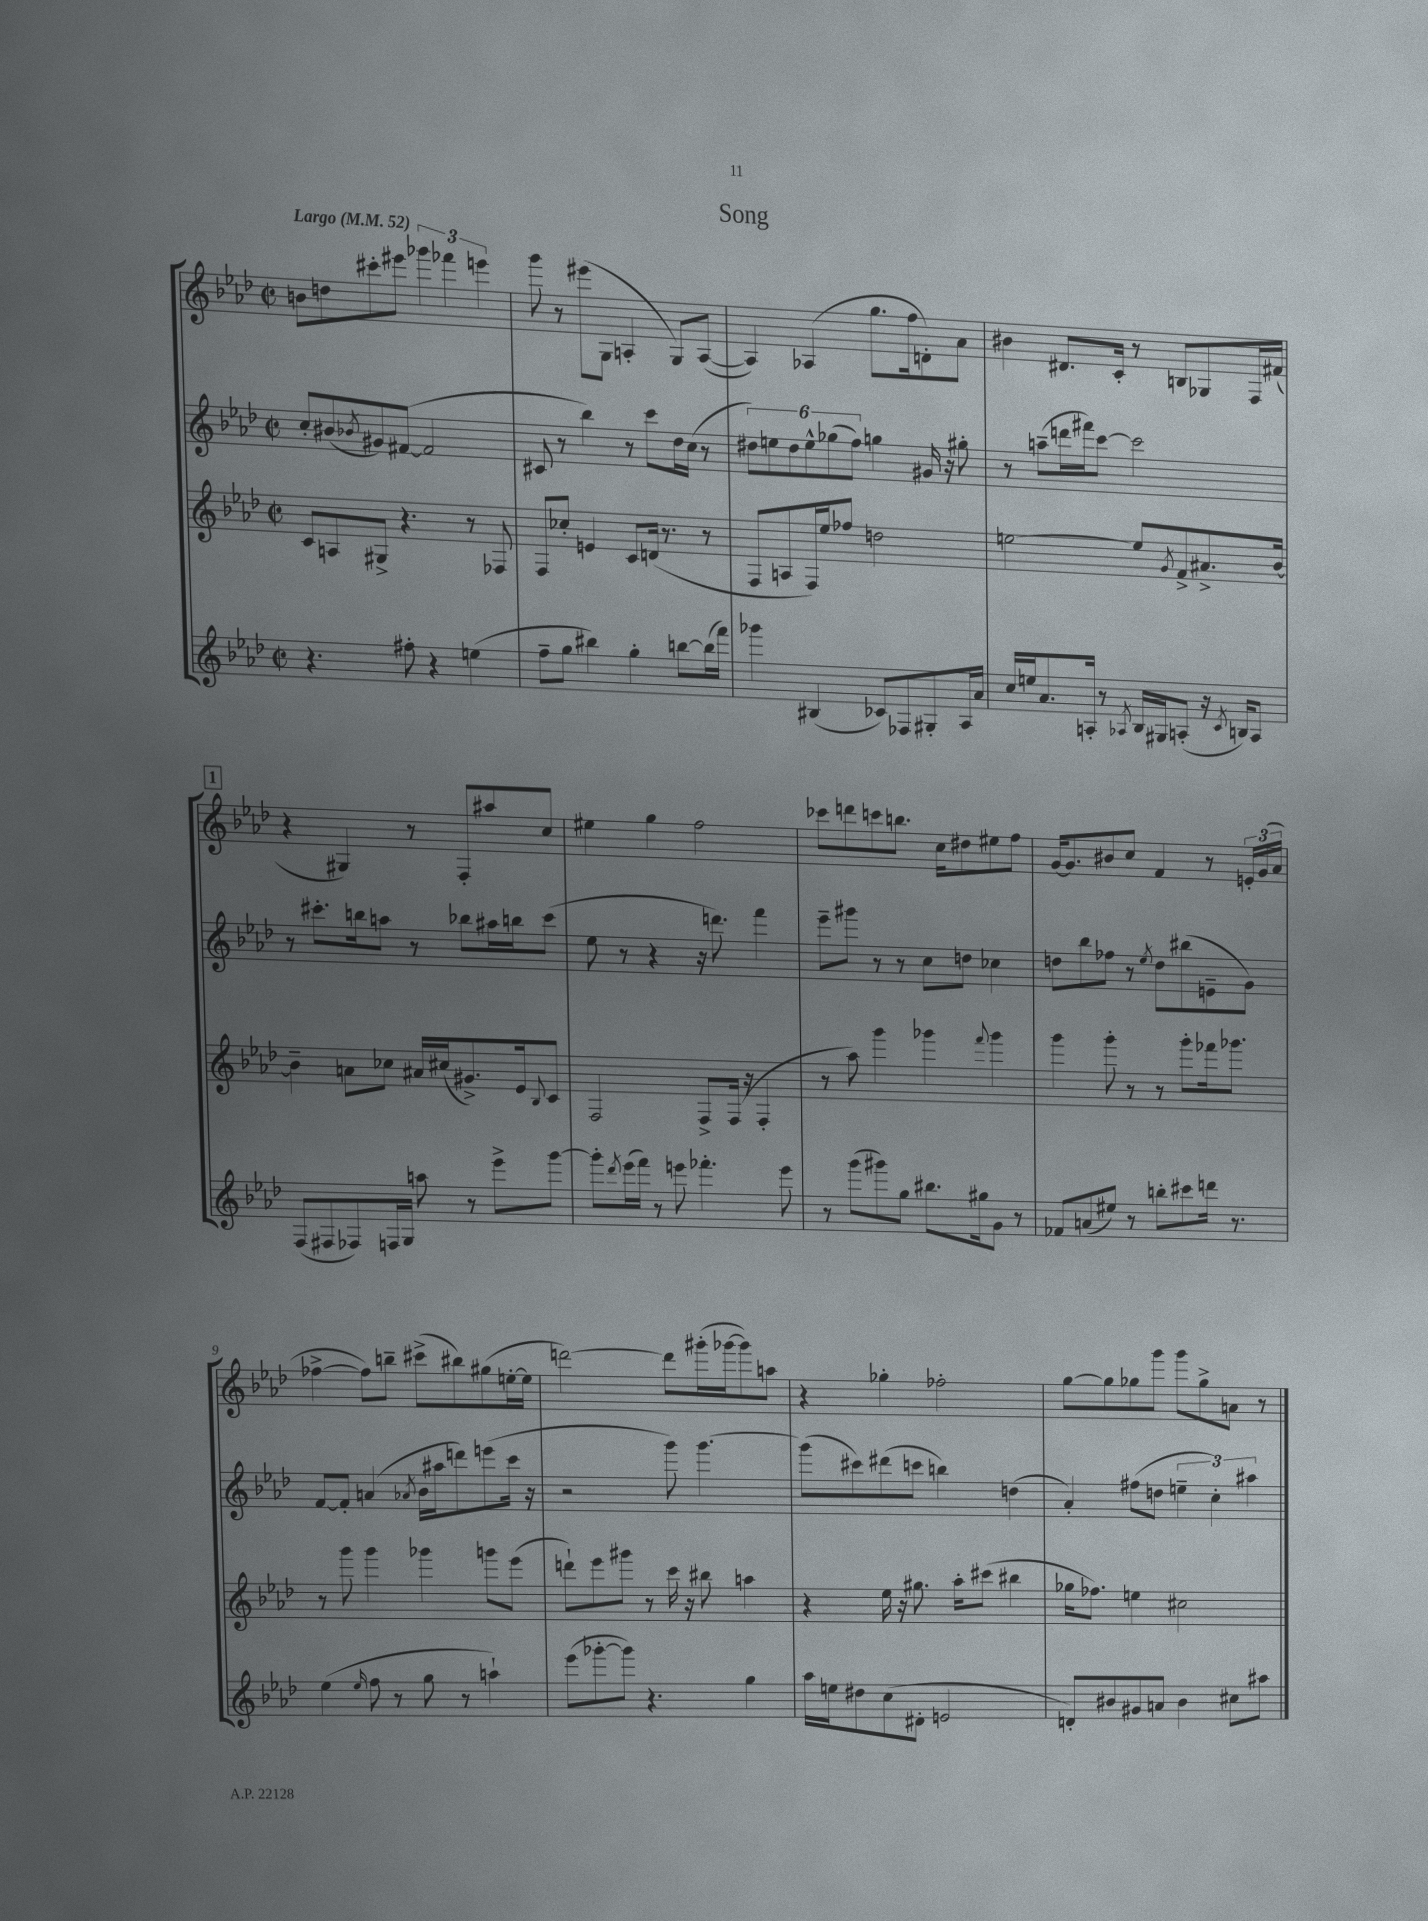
\header { title = "Song" }
<<
\new StaffGroup <<
\new Staff = "s0" {
    \clef treble \key aes \major \defaultTimeSignature \time 2/2 \tempo "Largo" 4 = 52
    b'8 d''8 cis'''8-. eis'''8 \tuplet 3/2 { ges'''4 fes'''4 e'''4 } |
    g'''8 r8 eis'''8( g8 a4-. g8) a8~( |
    a4) aes4( g''8. f''16 d'8-.) aes'8 |
    bis'4 dis'8. c'16-. r8 b8 ges8 f16 fis'16( |
    \mark \markup { \box "1" } r4 gis4) r8 f8-. ais''8 c''8 |
    eis''4 g''4 f''2 |
    ces'''8 d'''8 c'''8 b''8. c''16 dis''8 eis''8 f''8 |
    g'16~ g'8. bis'8 c''8 f'4 r8 \tuplet 3/2 { e'16-. g'16( aes'16 } |
    fes''4~-> fes''8) b''8-- cis'''8->( bis''8) gis''8( e''16~-. e''16 |
    d'''2~) d'''8 gis'''16-.( ges'''16~ ges'''8) a''8 |
    r4 ges''4-. fes''2-. |
    g''8~ g''8 ges''8 g'''8 g'''8 ges''8-> a'8 r8 \bar "|." |
}
\new Staff = "s1" {
    \clef treble \key aes \major \defaultTimeSignature \time 2/2
    c''8-. bis'8( \acciaccatura { bes'8 } gis'8) fis'8~( fis'2 |
    cis'8 r8 bes''4) r8 c'''8 des''16 c''16( r8 |
    \tuplet 6/4 { dis''8) e''8 dis''8 e''8-^ ges''8( f''8) } g''4 gis'16 r16 gis''8-. |
    r8 a''8--( d'''16 fis'''16) c'''8~ c'''2 |
    \mark \markup { \box "1" } r8 cis'''8.-. b''16 a''8 r8 bes''8 ais''16 b''16 cis'''8( |
    ees''8 r8 r4 r16 d'''8.) f'''4 |
    ees'''8-- gis'''8 r8 r8 c''8 d''8 ces''4 |
    d''8 bes''8 fes''8 r8 \acciaccatura { ees''8 } d''8 bis''8( e'8-- g'8) |
    f'8~ f'8-. a'4( \acciaccatura { aes'8 } bes'16 ais''16 d'''8) e'''8( c'''16 r16 |
    r2 g'''8) g'''4.~ |
    g'''8( cis'''8) dis'''8( c'''8 b''4) d''4( |
    aes'4-.) fis''8( d''8 \tuplet 3/2 { e''4-- c''4-.) ais''4 } \bar "|." |
}
\new Staff = "s2" {
    \clef treble \key aes \major \defaultTimeSignature \time 2/2
    c'8 a8 gis8-> r4. r8 fes8 |
    f8 ces''8-. e'4 c'8 d'16( r8. r8 |
    f8 a8 f16) ees''16 fes''8 d''2 |
    e''2~ e''8 \acciaccatura { g'8 } f'8-> ais'8.-> bes'16~ |
    \mark \markup { \box "1" } bes'4-- a'8 ces''8 ais'16 cis''16( gis'8.->) ees'16 \appoggiatura { bes8 } c'8 |
    f2 f8-> f16( r16 f4-. |
    r8 aes''8) g'''4 ges'''4 \appoggiatura { f'''8 } ges'''4 |
    g'''4 g'''8-. r8 r8 g'''8-. fes'''16 ges'''8. |
    r8 g'''8 g'''4 ges'''4 g'''8 ees'''8( |
    d'''8-!) ees'''8 gis'''8 r8 c'''16 r16 bis''8 a''4 |
    r4 ees''16 r16 gis''8. aes''16-. cis'''8( bis''4 |
    ges''16 fes''8.) e''4 cis''2 \bar "|." |
}
\new Staff = "s3" {
    \clef treble \key aes \major \defaultTimeSignature \time 2/2
    r4. fis''8-. r4 e''4( |
    f''8-- g''8 bis''4) g''4-. b''8~ b''16( f'''16) |
    ges'''4 bis4( ces'8) fes8 gis8-. aes16 aes'16 |
    c''16 e''16 aes'8. a16-. r8 \acciaccatura { aes8 } bes16 gis16 a8-.( r16 \acciaccatura { c'8 } b16) a8 |
    \mark \markup { \box "1" } f8( fis8 fes8) f16 g16 a''8 r8 ees'''8-> g'''8~ |
    g'''8-. \acciaccatura { des'''8 } ees'''16( f'''16) r8 e'''8 fes'''4.-. e'''8 |
    r8 g'''8( gis'''8) g''8 bis''8. gis''16 g'8 r8 |
    fes'8 a'8( eis''8) r8 b''8-. cis'''8 d'''16 r8. |
    ees''4( \grace { ees''16 } f''8 r8 g''8 r8 a''4-!) |
    ees'''8( ges'''8~-. ges'''8) r4. g''4 |
    aes''16 e''16 dis''8 c''8( dis'8-. e'2 |
    d'8-.) bis'8 gis'8 a'8 bis'4 cis''8 ais''8 \bar "|." |
}
>>
>>
